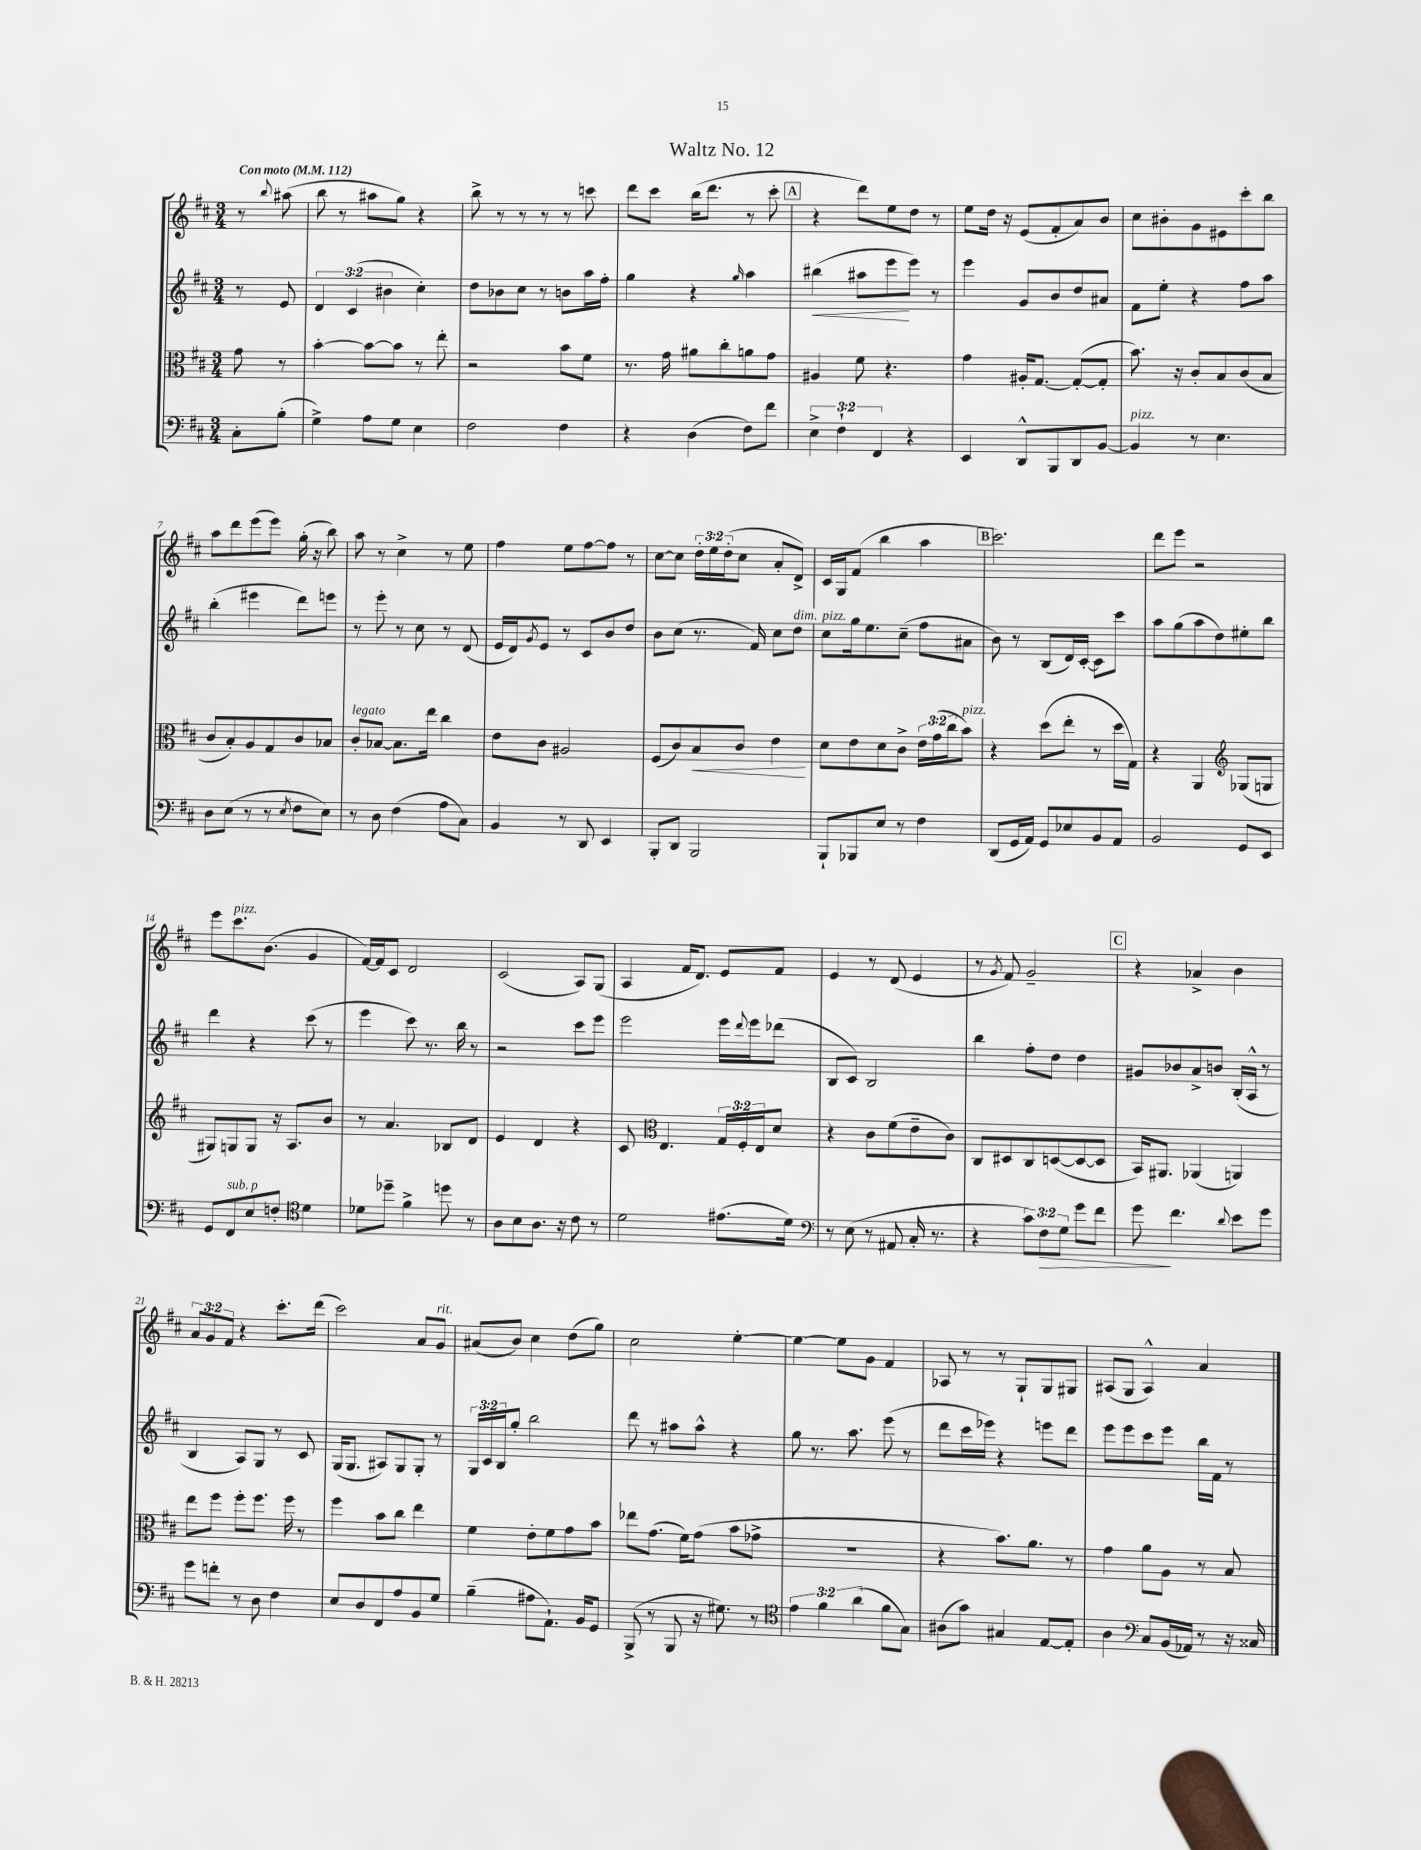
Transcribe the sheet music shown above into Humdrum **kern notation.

**kern	**dynam	**kern	**dynam	**kern	**dynam	**kern
*part4	*part4	*part3	*part3	*part2	*part2	*part1
*staff4	*staff4	*staff3	*staff3	*staff2	*staff2	*staff1
*clefF4	*	*clefC3	*	*clefG2	*	*clefG2
*k[f#c#]	*	*k[f#c#]	*	*k[f#c#]	*	*k[f#c#]
*M3/4	*	*M3/4	*	*M3/4	*	*M3/4
*MM112	*	*MM112	*	*MM112	*	*MM112
=	=	=	=	=	=	=
!	!	!	!	!	!	!LO:TX:a:B:t=Con moto
8C#'\L	.	8g\	.	8r	.	8r
.	.	.	.	.	.	8qqbb/
(8B'\J	.	8r	.	8e/	.	(8aa#X\
=1	=1	=1	=1	=1	=1	=1
4G^\)	.	[4b'\	.	6d/	.	8bb\
.	.	.	.	.	.	8r
.	.	.	.	(6c#/	.	.
8A\L	.	8b\L_	.	.	.	8aa#X\L
.	.	.	.	6b#X\	.	.
8G\J	.	8b\J]	.	.	.	8gg\J)
4E\	.	8r	.	4cc#'\)	.	4r
.	.	8ee'\	.	.	.	.
=2	=2	=2	=2	=2	=2	=2
2F#\	.	2r	.	8dd\L	.	8bb^\
.	.	.	.	8b-X\	.	8r
.	.	.	.	8cc#\J	.	8r
.	.	.	.	8r	.	8r
4F#\	.	8b\L	.	8bn\L	.	8r
.	.	8f#\J	.	16aa\L	.	8cccn\
.	.	.	.	16ff#'\JJ	.	.
=3	=3	=3	=3	=3	=3	=3
4r	.	8.r	.	4gg\	.	8ddd\L
.	.	.	.	.	.	8ccc#\J
.	.	16g\	.	.	.	.
(4D\	.	8a#X\L	.	4r	.	(16bb\KL
.	.	.	.	.	.	8.ddd\J
.	.	8cc#'\	.	.	.	.
.	.	.	.	16qqgg/	.	.
8F#\L)	.	8an\	.	4aa\	.	8r
8f#\J	.	8g\J	.	.	.	8ccc#'\
!!LO:REH:place=s1:t=A
=4	=4	=4	=4	=4	=4	=4
!	!	!	!	!	!LO:HP:b	!
6E^\	.	4A#X/	.	(4bb#X\	<	4r
6F#`\	.	.	.	.	.	.
.	.	8f#\	.	8aa#X\L	.	8ddd\L)
6FF#/	.	.	.	.	.	.
.	.	4.r	.	8eee\	.	8ee\
4r	.	.	.	8eee\J)	[	8dd\J
.	.	.	.	8r	.	8r
=5	=5	=5	=5	=5	=5	=5
4EE/	.	4g\	.	4eee\	.	8ee\L
.	.	.	.	.	.	16dd\Jk
.	.	.	.	.	.	16r
8DD^^/L	.	16A#X'/KL	.	8g/L	.	(8e/L
.	.	[8.G/J	.	.	.	.
8BBB/	.	.	.	8b/	.	8f#'/
8DD/	.	(8G'/L_	.	8dd/	.	8a/)
[8BB/J	.	8G'/J]	.	8a#X/J	.	8b/J
=6	=6	=6	=6	=6	=6	=6
!LO:TX:a:i:t=pizz.	!	!	!	!	!	!
4BB/]	.	8.b\)	.	8f#\L	.	8cc#\L
.	.	.	.	8ee'\J	.	8b#X'\
.	.	16r	.	.	.	.
8r	.	8c#'/L	.	4r	.	8g\
4.E\	.	8B/	.	.	.	8e#X\
.	.	(8c#/	.	8ff#\L	.	8ccc#'\
.	.	8B/J	.	8aa\J	.	8bb\J
!!LO:LB:g=z
=7	=7	=7	=7	=7	=7	=7
8D\L	.	8c#/L	.	(4bb'\	.	8aa\L
(8E\J	.	8B'/)	.	.	.	8ddd\
8r	.	8A/	.	4eee#X\	.	(8eee\
8r	.	8G/	.	.	.	8eee\J)
8qE/	.	.	.	.	.	.
8F#\L	.	8c#/	.	8ddd\L)	.	(16gg'\
.	.	.	.	.	.	16r
8E\J)	.	8B-X/J	.	8eeen\J	.	8bb\)
=8	=8	=8	=8	=8	=8	=8
!	!	!LO:TX:a:i:t=legato	!	!	!	!
8r	.	8c#'/L	.	8r	.	8aa\
8D\	.	[8B-X/J	.	8eee'\	.	8r
(4F#\	.	8.B-\L]	.	8r	.	4cc#^\
.	.	.	.	8cc#\	.	.
.	.	16ee\Jk	.	.	.	.
8A\L	.	4cc#\	.	8r	.	8r
8C#\J)	.	.	.	(8d/	.	8ee\
=9	=9	=9	=9	=9	=9	=9
4BB/	.	8e\L	.	16e/LL	.	4ff#\
.	.	.	.	16d/J)	.	.
.	.	.	.	8qg/	.	.
.	.	8c#\J	.	8e/J	.	.
8r	.	2A#X/	.	8r	.	8ee\L
8DD/	.	.	.	8c#/L	.	[8ff#\
4EE/	.	.	.	8b/	.	8ff#\J]
.	.	.	.	8dd/J	.	8r
=10	=10	=10	=10	=10	=10	=10
8BBB'/L	.	(8F#/L	.	8b\L	.	[8cc#\L
8DD/J	.	8c#/)	.	(8cc#\J	.	8cc#\J]
!	!	!	!LO:HP:b	!	!	!
2BBB/	.	8B/	<	8.r	.	24dd'\LL
.	.	.	.	.	.	24ee\
.	.	.	.	.	.	(24dd'\J
.	.	8c#/J	.	.	.	8cc#\J
.	.	.	.	16f#/)	.	.
.	.	4e\	.	8cc#\L	.	8a'/L
!	!	!	!	!LO:TX:a:i:t=dim.	!	!
.	.	.	.	8dd\J	.	8d^/J)
.	.	.	[	.	.	.
=11	=11	=11	=11	=11	=11	=11
!	!	!	!	!LO:TX:a:i:t=pizz.	!	!
8BBB`/L	.	8d\L	.	8cc#\L	.	16c#/LL
.	.	.	.	.	.	16G/J
8BBB-X/	.	8e\	.	16gg\k	.	(8f#/J
.	.	.	.	8.ee\	.	.
8E/J	.	8d\	.	.	.	4bb\
8r	.	8c#^\J	.	(8cc#~\J	.	.
4F#\	.	24e\LL	.	8ff#\L	.	4aa\
.	.	(24g\	.	.	.	.
.	.	24cc#\J	.	.	.	.
!	!	!LO:TX:a:i:t=pizz.	!	!	!	!
.	.	8b\J)	.	8a#X\J	.	.
!!LO:REH:place=s1:t=B
=12	=12	=12	=12	=12	=12	=12
(8DD/L	.	4r	.	8b\)	.	2.ccc#\)
16GG/L	.	.	.	8r	.	.
16AA/JJ)	.	.	.	.	.	.
8GG/L	.	(8dd\L	.	(8B/L	.	.
8E-X/	.	8ee'\J	.	16d/L)	.	.
.	.	.	.	[16c#'/JJ	.	.
8BB/	.	8r	.	8c#\L]	.	.
8AA/J	.	16dd\LL	.	8ccc#\J	.	.
.	.	16G\JJ)	.	.	.	.
=13	=13	=13	=13	=13	=13	=13
2BB/	.	4r	.	8aa\L	.	8ddd\L
.	.	.	.	(8gg\	.	8eee\J
.	.	4AA/	.	8aa\	.	2r
.	.	.	.	8dd\)	.	.
*	*	*clefG2	*	*	*	*
8GG/L	.	(8G-X/L	.	8ee#X'\	.	.
8EE/J	.	8Gn/J	.	8bb\J	.	.
!!LO:LB:g=z
=14	=14	=14	=14	=14	=14	=14
8GG/L	.	8G#X/L)	.	4ddd\	.	8eee\L
!	!	!	!	!	!	!LO:TX:a:i:t=pizz.
!LO:TX:a:i:t=sub. p	!	!	!	!	!	!
8FF#/	.	8Gn/	.	.	.	8.ccc#\
8E/	.	8G/J	.	4r	.	.
.	.	.	.	.	.	(8.b\J
8Fn'/J	.	16r	.	.	.	.
.	.	8.A/L	.	.	.	.
*clefC4	*	*	*	*	*	*
4d\	.	.	.	(8ccc#\	.	4g/
.	.	8b/J	.	8r	.	.
=15	=15	=15	=15	=15	=15	=15
8d-X\L	.	8r	.	4eee\	.	[16f#/LL)
.	.	.	.	.	.	16f#/J]
8dd-X~\J	.	4.a/	.	.	.	8c#/J
4f#^\	.	.	.	8ccc#\)	.	2d/
.	.	.	.	8.r	.	.
8ddn\	.	8B-X/L	.	.	.	.
.	.	.	.	16bb\	.	.
8r	.	8d/J	.	8r	.	.
=16	=16	=16	=16	=16	=16	=16
8A\L	.	4e/	.	2r	.	(2c#/
8B\	.	.	.	.	.	.
8.A\J	.	4d/	.	.	.	.
16r	.	.	.	.	.	.
8c#\	.	4r	.	8ccc#\L	.	8A/L)
8r	.	.	.	8eee\J	.	(8G/J
=17	=17	=17	=17	=17	=17	=17
2d\	.	8c#/	.	2eee\	.	4A/
*	*	*clefC3	*	*	*	*
.	.	4.E/	.	.	.	.
.	.	.	.	.	.	16f#/KL
.	.	.	.	.	.	8.d/J)
(8.e#X\L	.	24G/LL	.	16eee\LL	.	8e/L
.	.	24F#'/	.	.	.	.
.	.	.	.	8qqddd/	.	.
.	.	.	.	16eee\J	.	.
.	.	24E/J	.	.	.	.
.	.	8d/J	.	(8ddd-X\J	.	8f#/J
16d\Jk)	.	.	.	.	.	.
=18	=18	=18	=18	=18	=18	=18
*clefF4	*	*	*	*	*	*
8r	.	4r	.	8B/L	.	4e/
(8E\	.	.	.	8c#/J)	.	.
8r	.	8c#\L	.	2B/	.	8r
8AA#X/	.	(8f#\	.	.	.	(8d/
16C#'/	.	8e~\	.	.	.	4e/
8.r	.	.	.	.	.	.
.	.	8c#\J)	.	.	.	.
=19	=19	=19	=19	=19	=19	=19
4r	.	8C#/L	.	4bb\	.	8r
.	.	.	.	.	.	8qg/
.	.	8D#X/	.	.	.	8f#/)
12c#\L)	.	8C#/	.	8ff#'\L	.	2g~/
!	!LO:HP:b	!	!	!	!	!
12F#\	>	.	.	.	.	.
.	.	([8Dn/	.	8dd\J	.	.
12G\J	.	.	.	.	.	.
8g\L	.	8D/_	.	4dd\	.	.
8f#\J	.	8D/J]	.	.	.	.
!!LO:REH:place=s1:t=C
=20	=20	=20	=20	=20	=20	=20
8g\	.	16BB/KL)	.	8g#X/L	.	4r
.	.	8.AA#X/J	.	.	.	.
4.f#\	]	.	.	8b-X/	.	.
.	.	(4AA-X/	.	8a^/	.	4a-X^/
.	.	.	.	8bn/J	.	.
8qqd/	.	.	.	.	.	.
8e\L	.	4AAn/)	.	(16B'/LL	.	4b\
.	.	.	.	16A^^/JJ	.	.
8g\J	.	.	.	8r	.	.
!!LO:LB:g=z
=21	=21	=21	=21	=21	=21	=21
8g\L	.	8ee\L	.	4B/	.	12a/L
.	.	.	.	.	.	12g/
8fn'\J	.	8ff#\J	.	.	.	.
.	.	.	.	.	.	12f#/J
8r	.	8ff#'\L	.	8A/L)	.	4r
8D\	.	8.ff#\J	.	8G/J	.	.
4F#\	.	.	.	8r	.	8.ccc#'\L
.	.	16ff#\	.	.	.	.
.	.	8r	.	8c#/	.	.
.	.	.	.	.	.	(16ddd\Jk
=22	=22	=22	=22	=22	=22	=22
8E/L	.	4ff#\	.	(16G/KL	.	2ccc#\)
.	.	.	.	8.G/J	.	.
8D/	.	.	.	.	.	.
8FF#/	.	8b\L	.	8A#X/L)	.	.
8A/	.	8cc#\J	.	8G/	.	.
8BB/	.	4ee\	.	8G'/J	.	8a/L
!	!	!	!	!	!	!LO:TX:a:i:t=rit.
8G/J	.	.	.	8r	.	8g/J
=23	=23	=23	=23	=23	=23	=23
(4B~\	.	4f#\	.	24G/LL	.	(8a#X/L
.	.	.	.	24c#/	.	.
.	.	.	.	24B/J	.	.
.	.	.	.	8gg'/J	.	8b/J)
8A#X\L	.	8e'\L	.	2bb\	.	4cc#\
8.AA`\J)	.	8f#\	.	.	.	.
.	.	8g\	.	.	.	(8dd\L
16BB/KL	.	.	.	.	.	.
8GG/J	.	8b\J	.	.	.	8gg\J)
=24	=24	=24	=24	=24	=24	=24
(8BBB^/	.	8ee-X\L	.	8ddd\	.	2cc#\
8r	.	(8.g\J	.	8r	.	.
8BBB/	.	.	.	8aa#X\L	.	.
.	.	16f#\KL)	.	.	.	.
16r	.	(8g\J	.	8aa#^^\J	.	.
8.G#X\)	.	.	.	.	.	.
.	.	8b\L	.	4r	.	[4ee'\
8r	.	8g-X^\J	.	.	.	.
=25	=25	=25	=25	=25	=25	=25
*clefC4	*	*	*	*	*	*
6e\	.	2.r	.	8gg\	.	4ee\_
.	.	.	.	8.r	.	.
6f#\	.	.	.	.	.	.
.	.	.	.	.	.	8ee\L]
.	.	.	.	8.aa\	.	.
(6a\	.	.	.	.	.	.
.	.	.	.	.	.	8g\J
8f#\L	.	.	.	(8eee\	.	4f#/
8G\J)	.	.	.	8r	.	.
=26	=26	=26	=26	=26	=26	=26
(8A#X\L	.	4r	.	8ddd\L	.	8A-X/
8g\J)	.	.	.	16ccc#\L	.	8r
.	.	.	.	16eee-X\JJ)	.	.
4G#X/	.	8.b\L)	.	4r	.	8r
.	.	.	.	.	.	8G`/L
.	.	8.a\J	.	.	.	.
[8E/L	.	.	.	8eeen\L	.	8G/
8E'/J]	.	8r	.	8ddd\J	.	8G#X/J
=27	=27	=27	=27	=27	=27	=27
4A\	.	4g\	.	8eee\L	.	(8A#X/L
.	.	.	.	8eee\	.	8G/J
*clefF4	*	*	*	*	*	*
8C#/L	.	8a\L	.	8ccc#\	.	4A#^^/)
(16BB/L	.	8A\J	.	8eee\J	.	.
16AA-X/JJ)	.	.	.	.	.	.
8r	.	8r	.	16bb\LL	.	4a/
.	.	.	.	16f#\JJ	.	.
16r	.	8B/	.	8r	.	.
16C##X/	.	.	.	.	.	.
==	==	==	==	==	==	==
*-	*-	*-	*-	*-	*-	*-
